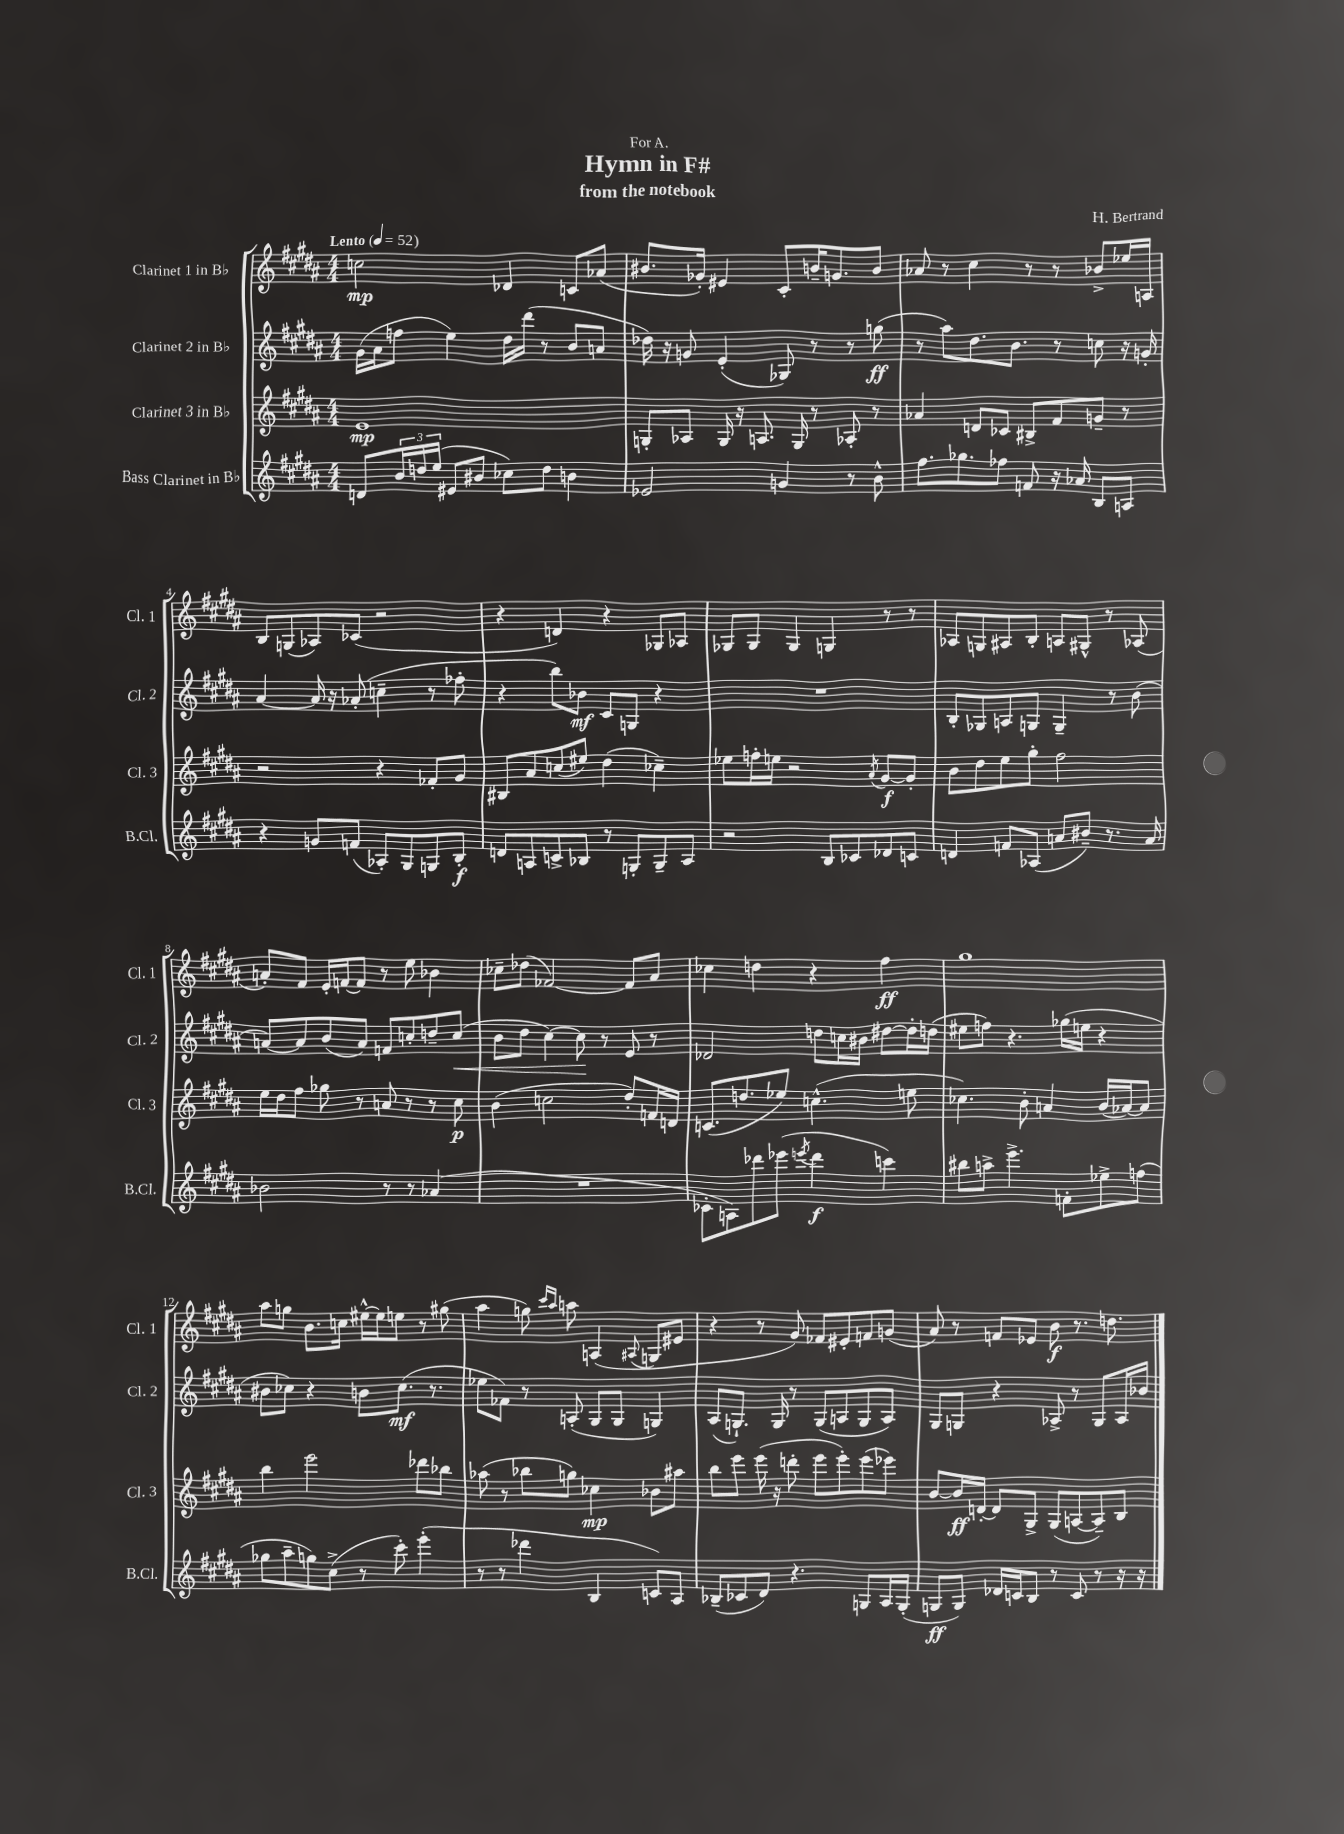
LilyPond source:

\header { title = "Hymn in F#" composer = "H. Bertrand" subtitle = "from the notebook" dedication = "For A." }
<<
\new StaffGroup <<
\new Staff = "s0" \with { instrumentName = "Clarinet 1 in Bb" shortInstrumentName = "Cl. 1" } {
    \clef treble \key b \major \numericTimeSignature \time 4/4 \tempo "Lento" 4 = 52
    c''2\mp des'4 c'8 aes'8( |
    bis'8. ges'16-.) eis'4 cis'8-. b'16-- g'8. b'8 |
    aes'8 r8 cis''4 r8 r8 bes'8-> ees''16 a16 |
    b8 g8( aes8) ces'8( r2 |
    r4 d'4) r4 ges8 aes8 |
    ges8 ges8 ges4 g4 r8 r8 |
    aes8 g8 ais8 b8-. a8 gis8-^ r8 aes8( |
    a'8-.) fis'8 e'16-. f'16~ f'8 r8 e''8 bes'4 |
    ces''8-- des''8( fes'2~) fes'8 ais'8 |
    ces''4 d''4 r4 fis''4\ff |
    gis''1 |
    ais''8 g''8 b'8. c''16 eis''16~-^ eis''16 e''8 r8 gis''8( |
    ais''4 g''8) \grace { cis'''16 ais''16 } a''8 a4( \appoggiatura { ais8 } g8 eis'8 |
    r4 r8 gis'8) fes'8 eis'8-. f'8 g'8( |
    ais'8) r8 f'8 ees'8 b'8\f r8. d''8. \bar "|." |
}
\new Staff = "s1" \with { instrumentName = "Clarinet 2 in Bb" shortInstrumentName = "Cl. 2" } {
    \clef treble \key b \major \numericTimeSignature \time 4/4
    gis'16( ais'16 f''8 e''4) dis''16 dis'''16( r8 b'8 a'8 |
    des''16) r16 g'8 e'4-.( ges8) r8 r8 g''8\ff( |
    r8 ais''8) dis''8. b'8. r8 c''8 r16 g'16-. |
    ais'4~ ais'16 r16 aes'8-.( c''4-- r8 fes''8-. |
    r4 b''8) bes'8\mf cis'8 g8 r4 |
    R1 |
    b8-. ges8 a8 g8 g4-- r8 b'8( |
    a'8~) a'8 b'8( a'8) f'8 c''8-. d''8-- c''8\<( |
    b'8 dis''8 cis''4~) cis''8\! r8 e'8 r8 |
    des'2 d''8 c''16 bis'16 dis''8~ dis''16-. d''16( |
    eis''8 f''8) r4. ges''16( e''16 r4 |
    bis'8 ces''8) r4 b'8 ces''8.\mf( r8. |
    ees''8 fes'8) r8 a8-.( gis8 gis8 g4) |
    ais8( g8.-!) g16 r8 g8( a8 g8 a8) |
    gis8 g8 r4 aes8-> r8 g8 aes16 bes'16 \bar "|." |
}
\new Staff = "s2" \with { instrumentName = "Clarinet 3 in Bb" shortInstrumentName = "Cl. 3" } {
    \clef treble \key b \major \numericTimeSignature \time 4/4
    e'1\mp |
    g8-. aes8 g16 r16 a8. g16 r8 aes8-. r8 |
    aes'4 d'8 ces'8 bis8-> fis'8 g'8-- r8 |
    r2 r4 fes'8-. gis'8 |
    bis8 ais'8 c''8( eis''8) dis''4( ces''4--) |
    ees''8 f''16-. e''16 r2 \acciaccatura { ais'8 } gis'8~\f gis'8-. |
    b'8 dis''8 e''8 gis''8-. fis''2 |
    e''16 dis''16 fis''8 ges''8 r8 a'8 r8 r8 cis''8\p |
    b'4( c''2 dis''8-.) f'16 d'16 |
    c'8.( d''8. ees''8) c''4.-^( e''8 |
    ces''4.) b'8-. a'4 b'16( aes'16~) aes'8 |
    b''4 e'''2 des'''8 bes''8 |
    aes''8( r8 bes''8 g''8) ces''4\mp bes'8 ais''8 |
    b''8 e'''8 e'''16( r16 d'''8-. e'''8 e'''8-.) e'''8( ees'''8) |
    b'8~ b'16\ff d'16~-. d'8 gis8-> gis8( a8~ a8--) b8 \bar "|." |
}
\new Staff = "s3" \with { instrumentName = "Bass Clarinet in Bb" shortInstrumentName = "B.Cl." } {
    \clef treble \key b \major \numericTimeSignature \time 4/4
    d'8 \tuplet 3/2 { b'16 d''16 e''16( } eis'8 bis'8 ces''8) d''8 b'4 |
    ees'2 g'4 r8 b'8-^ |
    fis''8. ges''8. fes''8 f'8 r16 aes'16 b8 a8 |
    r4 g'8 f'8( aes8-.) gis8 g8 b8-.\f |
    d'8 a8 c'8-> bes8 r8 g8-. g8-- a8 |
    r2 b8 ces'8 des'8 c'8 |
    d'4 f'8 aes8( a'8 bis'8--) r8. a'16 |
    bes'2 r8 r8 aes'4( |
    R1 |
    ces'8-. a8) des'''8 ees'''8( \acciaccatura { e'''8 } des'''4\f c'''4) |
    bis''8 a''8-> e'''4.-> f'8-. ees''8-> f''8( |
    ges''8 ais''8-- g''8) cis''8->( r8 cis'''8-.) e'''4-.( |
    r8 r8 des'''4 b4 c'8) ais8 |
    bes8--( ces'8 dis'8) r4. g8 ais16 g16-.( |
    g8\ff g8) des'16 c'16 b8 r8 c'8 r8 r16 r16 \bar "|." |
}
>>
>>
